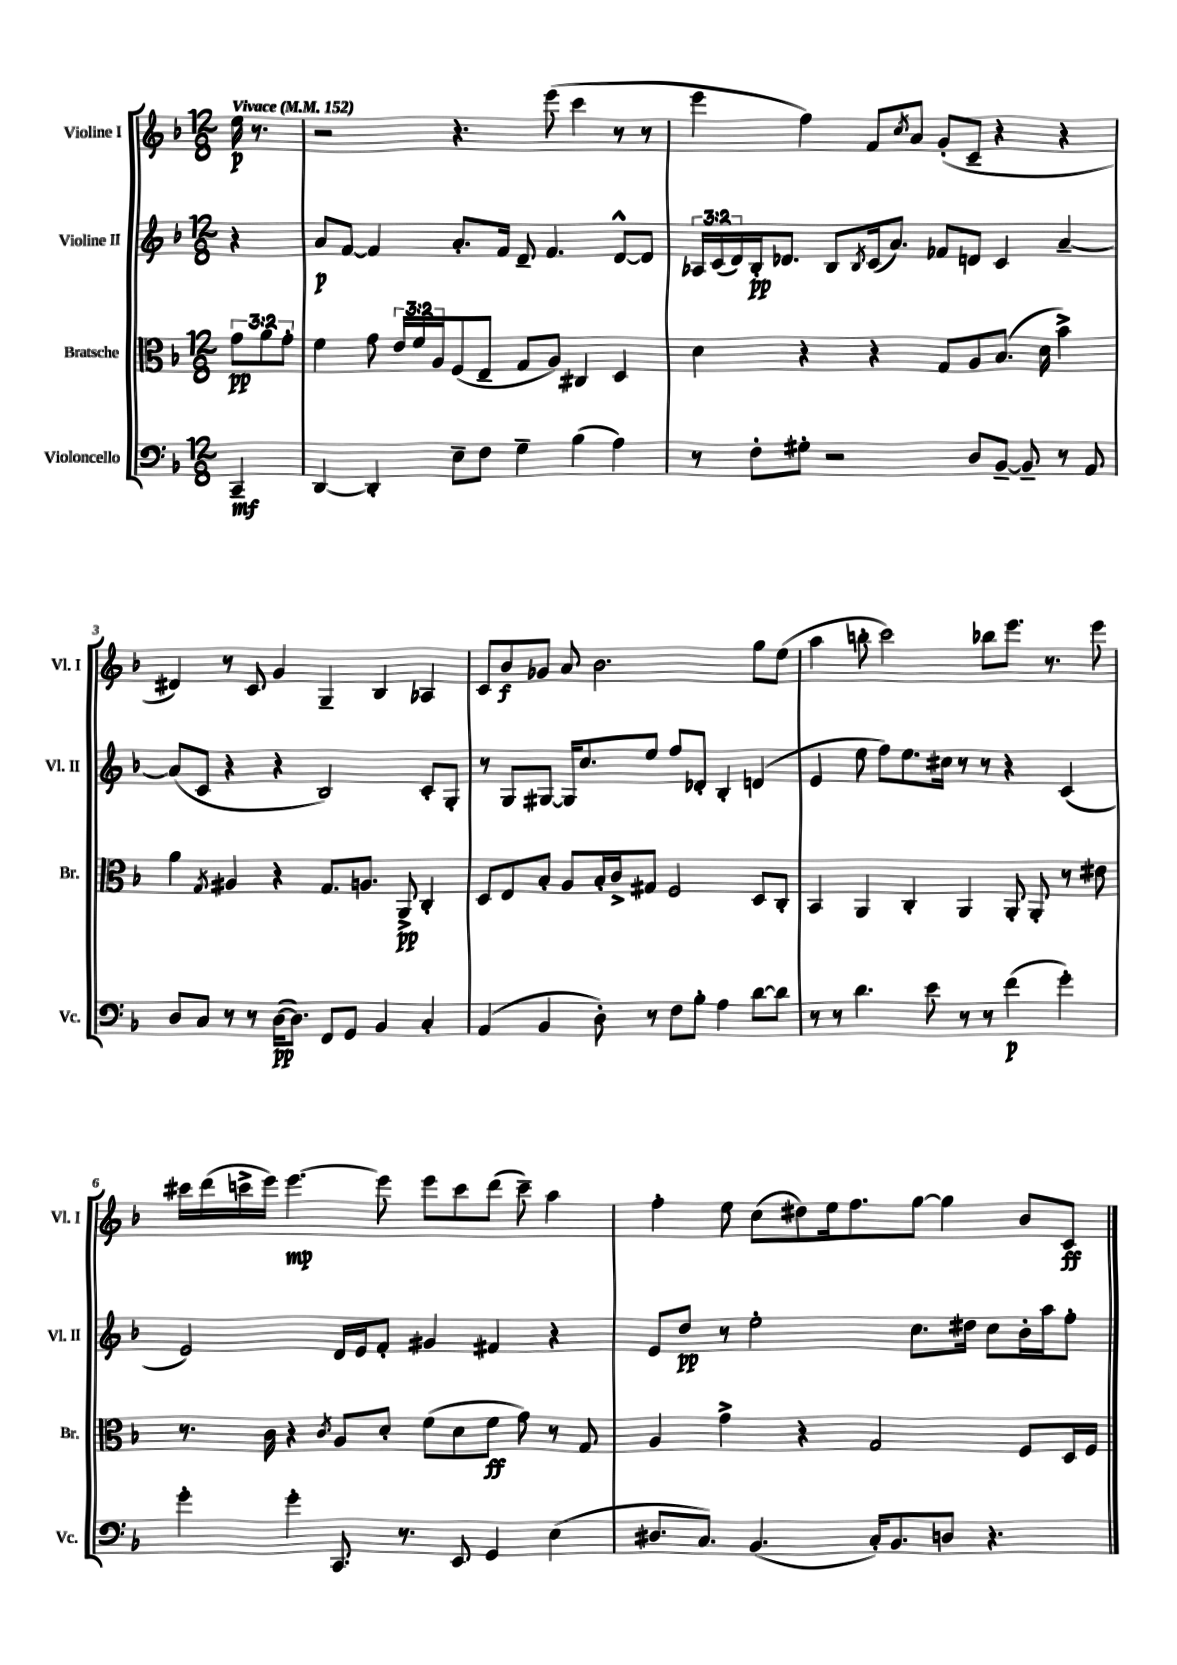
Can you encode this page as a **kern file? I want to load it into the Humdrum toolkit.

**kern	**kern	**kern	**kern
*staff4	*staff3	*staff2	*staff1
*clefF4	*clefC3	*clefG2	*clefG2
*k[b-]	*k[b-]	*k[b-]	*k[b-]
*M12/8	*M12/8	*M12/8	*M12/8
*MM152	*MM152	*MM152	*MM152
4CC~	12g	4r	16ee
.	.	.	8.r
.	12a	.	.
.	12g'	.	.
=	=	=	=
[4DD	4f	8a	2r
.	.	[8f	.
4DD']	8g	4f]	.
.	24e	.	.
.	24f	.	.
.	24A	.	.
8E~	(8F	8.a'	4.r
8F	8E~	.	.
.	.	16f	.
4G~	8G	8d~	.
.	8A)	4.f	(8eee
(4B-	4C#	.	4ccc
4A)	4D	[8d^^	8r
.	.	8d]	8r
=	=	=	=
8r	4d	24A-	4eee
.	.	(24c	.
.	.	24d)	.
8F'	.	16B-'	.
.	.	8.d-	.
8G#'	4r	.	4ff)
2r	.	8B-	.
.	.	8qB-	.
.	4r	(16c	8f
.	.	8.a)	.
.	.	.	8qcc
.	.	.	8a
.	8G	8f-	(8g'
8D	8A	8d	8c~
[8BB-~	(8.B-	4c	4r
8BB-~]	.	.	.
.	16d	.	.
8r	4b-^)	[4a~	4r
8AA	.	.	.
=	=	=	=
8D	4a	(8a]	4d#)
8C	.	8c	.
.	8qG	.	.
8r	4A#	4r	8r
8r	.	.	8c
([16D	4r	4r	4g
8.D])	.	.	.
8FF	8.G	2B-)	4G~
8GG	.	.	.
.	8.A	.	.
4BB-	.	.	4B-
.	8AA^	.	.
4C'	4C'	8c'	4A-
.	.	8G'	.
=	=	=	=
(4AA	8D	8r	8c
.	8E	8G	8b-
4BB-	8B-'	[8G#	8g-
.	8A	16G#]	8a
.	.	8.cc	.
8D')	16B-'	.	2.b-
.	16c^	.	.
8r	8G#	8ee	.
8F	2F	8ff	.
8B-'	.	8d-'	.
4A	.	4B-'	.
[8d	8D	(4d	8gg
8d]	8C'	.	(8ee
=	=	=	=
8r	4BB-	4e	4aa
8r	.	.	.
4.d	4AA	8ee	8bb'
.	.	8ff)	2ccc)
.	4C'	8.ee	.
8e	.	.	.
.	.	16cc#	.
8r	4AA	8r	.
8r	.	8r	8bb-
(4f	8AA'	4r	8.eee
.	8AA'	.	.
.	.	.	8.r
4g')	8r	(4c	.
.	8e#	.	8eee
=	=	=	=
4g'	8.r	2e)	16ccc#
.	.	.	(16ddd
.	.	.	16ccc^
.	16c	.	16eee)
4g'	4r	.	[4.eee
.	8qc	.	.
8.CC	8A	16d	.
.	.	16e	.
.	8d'	8f'	8eee]
8.r	.	.	.
.	(8f	4g#	8eee
8EE	8d	.	8ccc
4GG	8f	4f#	(8ddd
.	8g)	.	8ccc~)
(4E	8r	4r	4aa
.	8G	.	.
=	=	=	=
8.D#	4A	8e	4ff'
.	.	8dd	.
8.C)	.	.	.
.	4g^	8r	8ee
(4.BB-	.	2ee'	(8cc
.	4r	.	8dd#)
.	.	.	16ee
.	.	.	8.ff
16C')	2G	.	.
8.BB-	.	.	.
.	.	8.cc	[8gg
8D	.	.	4gg]
.	.	16dd#	.
4.r	.	8cc	.
.	8F	16b-'	8b-
.	.	16aa	.
.	16D	8ff'	8c
.	16F	.	.
==	==	==	==
*-	*-	*-	*-
